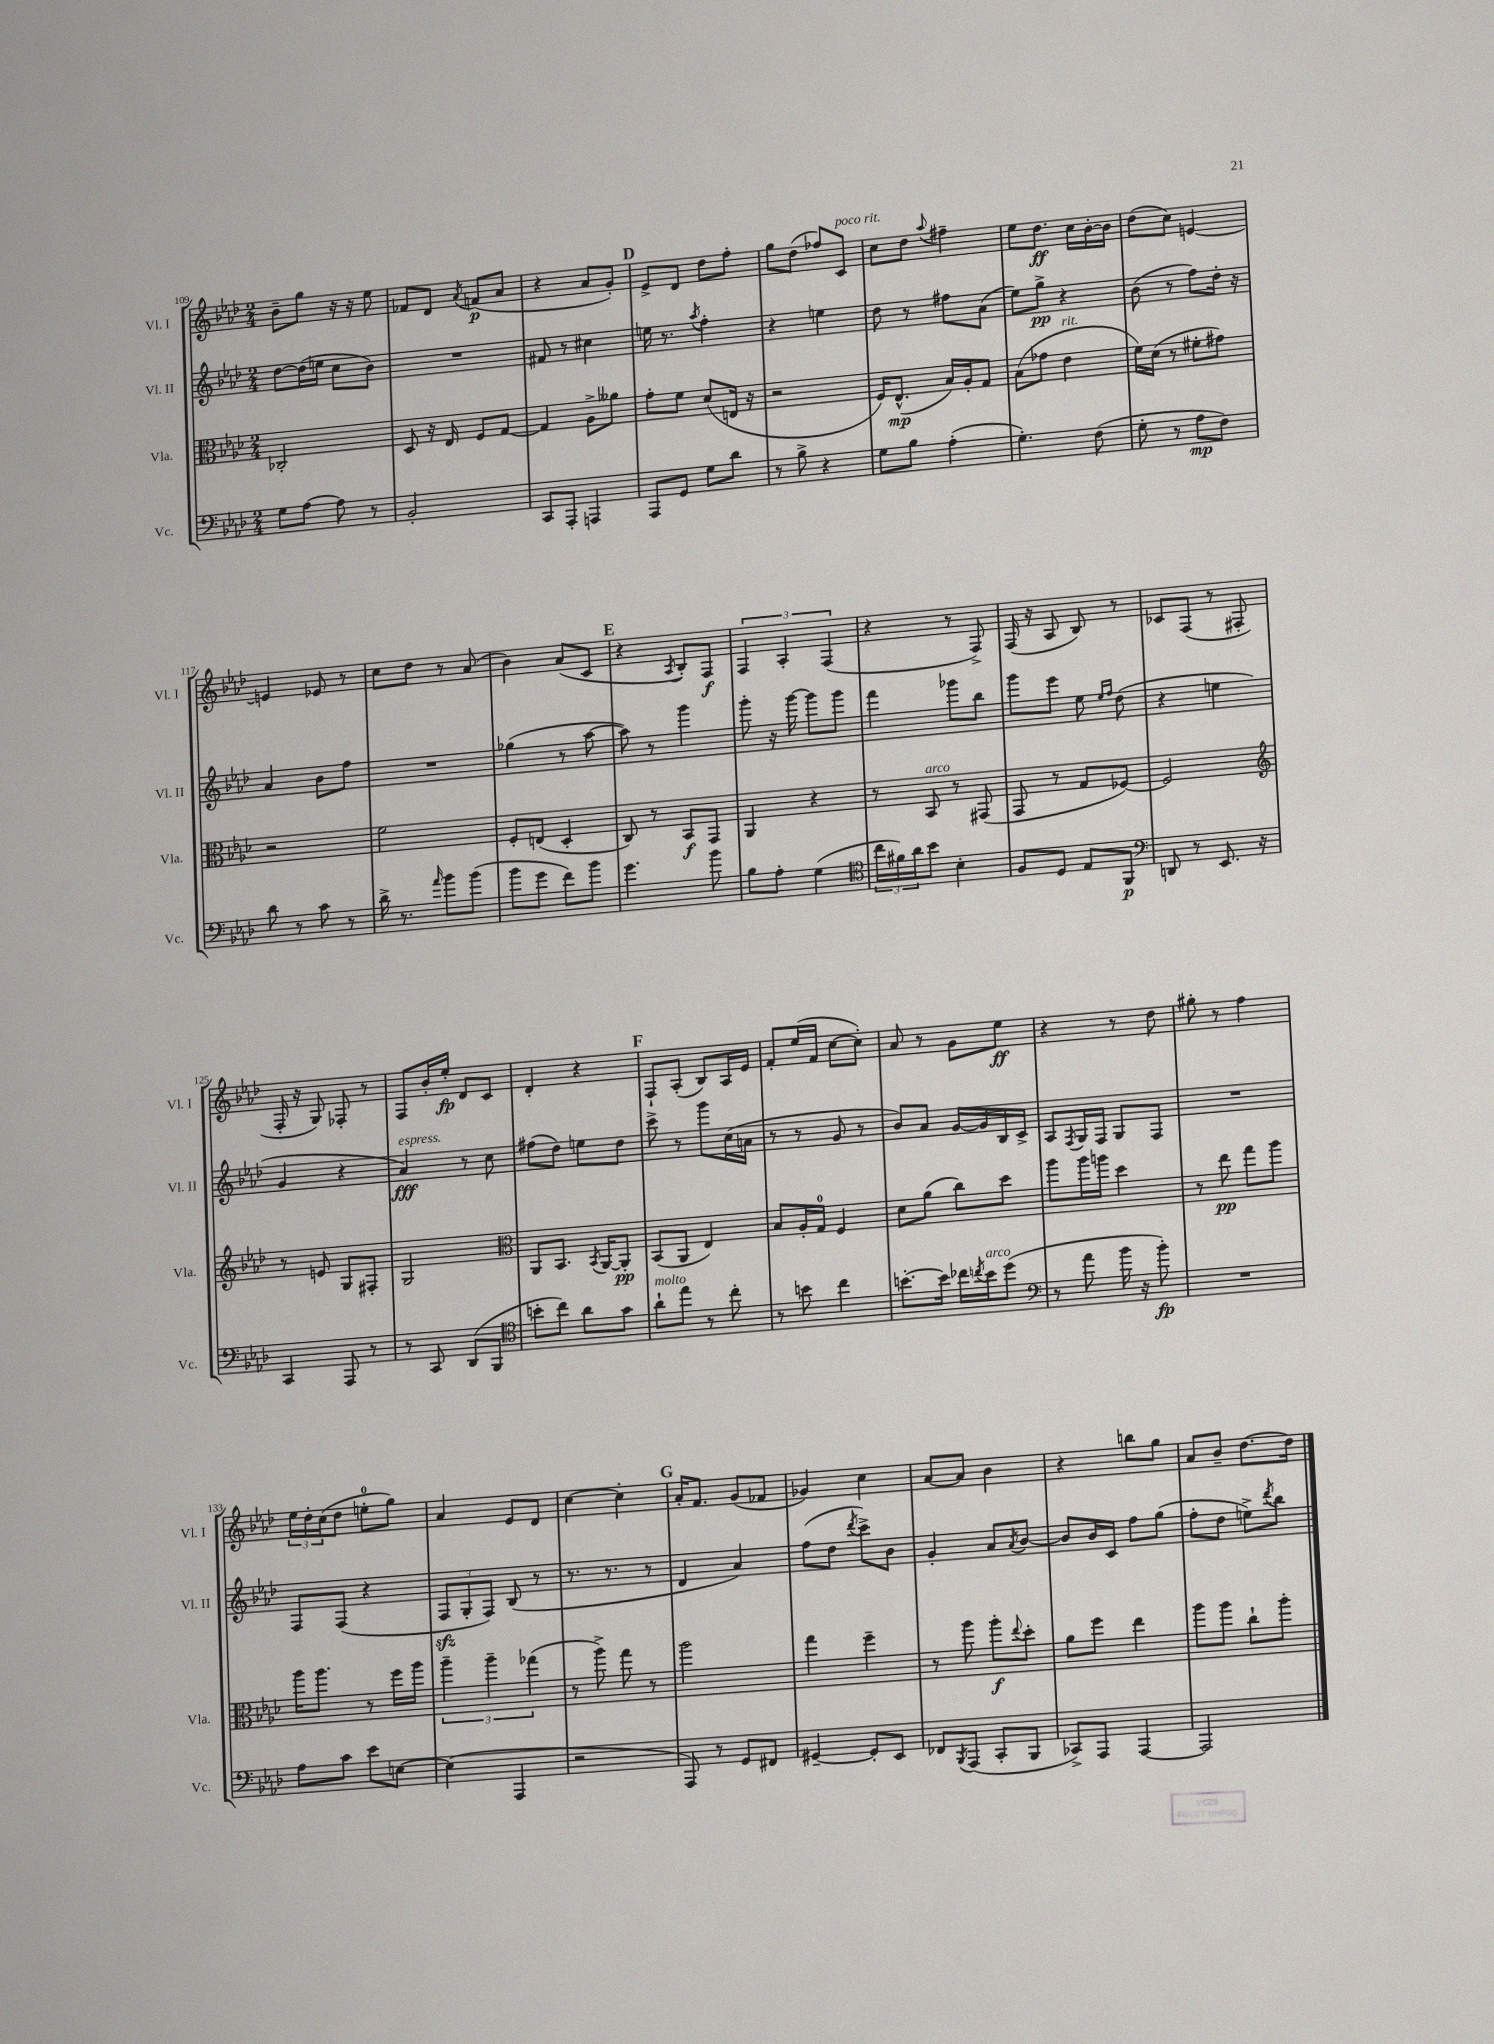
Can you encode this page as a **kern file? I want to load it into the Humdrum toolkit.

**kern	**dynam	**kern	**dynam	**kern	**dynam	**kern	**dynam
*part4	*part4	*part3	*part3	*part2	*part2	*part1	*part1
*staff4	*staff4	*staff3	*staff3	*staff2	*staff2	*staff1	*staff1
*I"Vc.	*	*I"Vla.	*	*I"Vl. II	*	*I"Vl. I	*
*I'Vc.	*	*I'Vla.	*	*I'Vl. II	*	*I'Vl. I	*
*clefF4	*	*clefC3	*	*clefG2	*	*clefG2	*
*k[b-e-a-d-]	*	*k[b-e-a-d-]	*	*k[b-e-a-d-]	*	*k[b-e-a-d-]	*
*M2/4	*	*M2/4	*	*M2/4	*	*M2/4	*
=109	=109	=109	=109	=109	=109	=109	=109
8G\L	.	2C-X'/	.	[8dd-\L	.	8b-~\L	.
[8A-\J	.	.	.	(16dd-\L]	.	8gg\J	.
.	.	.	.	16een\JJ	.	.	.
8A-\]	.	.	.	8cc\L	.	16r	.
.	.	.	.	.	.	16r	.
8r	.	.	.	8b-\J)	.	8ee-\	.
=110	=110	=110	=110	=110	=110	=110	=110
2BB-'/	.	8D-/	.	2r	.	8f-X/L	.
.	.	16r	.	.	.	8d-/J	.
.	.	16E-/	.	.	.	.	.
.	.	.	.	.	.	8qa-/	.
.	.	8F/L	.	.	.	(8fn/L	p
.	.	[8G/J	.	.	.	8a-/J	.
=111	=111	=111	=111	=111	=111	=111	=111
8CC/L	.	4G/]	.	8f#X/	.	4r	.
8AAA-'/J	.	.	.	8r	.	.	.
4AAAn/	.	8A-^\L	.	4cc#X\	.	8a-/L	.
.	.	8a--X\J	.	.	.	8g'/J)	.
!!LO:REH:place=s1:t=D
=112	=112	=112	=112	=112	=112	=112	=112
8AAA-/L	.	8g'\L	.	16een\	.	8e-^/L	.
.	.	.	.	8.r	.	.	.
8GG/J	.	8f\J	.	.	.	8d-/J	.
.	.	.	.	8qaa-/	.	.	.
8G\L	.	(8d-/L	.	4ff'\	.	8dd-\L	.
8d-\J	.	16En/Jk	.	.	.	8ff'\J	.
.	.	16r	.	.	.	.	.
=113	=113	=113	=113	=113	=113	=113	=113
8r	.	2r	.	4r	.	8gg\L	.
8B-^\	.	.	.	.	.	(8dd-\J	.
4r	.	.	.	4een\	.	8ff-X/L)	.
!	!	!	!	!	!	!LO:TX:a:i:t=poco rit.	!
.	.	.	.	.	.	8c/J	.
=114	=114	=114	=114	=114	=114	=114	=114
8G\L	.	16F/KL)	.	8dd-\	.	8cc\L	.
.	.	(8.E-^^/J	mp	.	.	.	.
8B-\J	.	.	.	8r	.	8dd-\J	.
.	.	.	.	.	.	8qqaa-/	.
(4A-'\	.	16B-/LL)	.	8ff#X\L	.	4ff#X~\	.
.	.	16A-'/J	.	.	.	.	.
.	.	8G/J	.	(8a-\J	.	.	.
=115	=115	=115	=115	=115	=115	=115	=115
4.G'\)	.	(8B-\L	.	8ee-\L)	.	8ee-\L	.
.	.	8g-X\J	.	8gg^\J	pp	8.dd-\J	ff
!	!	!LO:TX:a:i:t=rit.	!	!	!	!	!
.	.	4e-\	.	4r	.	.	.
.	.	.	.	.	.	16cc\LL	.
(8F\	.	.	.	.	.	[16b-'\	.
.	.	.	.	.	.	16b-\JJ]	.
=116	=116	=116	=116	=116	=116	=116	=116
8G'\	.	16f\LL)	.	(8b-\	.	(8dd-\L	.
.	.	(16d-\JJ	.	.	.	.	.
8r	.	8r	.	8r	.	8cc\J)	.
8A-\L	mp	8f#X'\L	.	8ff\L)	.	[4en/	.
8F\J)	.	8g#X\J)	.	16dd-'\Jk	.	.	.
.	.	.	.	16r	.	.	.
!!LO:LB:g=z
=117	=117	=117	=117	=117	=117	=117	=117
8d-\	.	2r	.	4a-/	.	4en/]	.
8r	.	.	.	.	.	.	.
8c\	.	.	.	8b-\L	.	8e-X/	.
8r	.	.	.	8ff\J	.	8r	.
=118	=118	=118	=118	=118	=118	=118	=118
16d-^\	.	2f\	.	2r	.	8cc\L	.
8.r	.	.	.	.	.	.	.
.	.	.	.	.	.	8dd-\J	.
16qqa-/	.	.	.	.	.	.	.
8b-\L	.	.	.	.	.	8r	.
(8b-\J	.	.	.	.	.	(8a-/	.
=119	=119	=119	=119	=119	=119	=119	=119
8b-\L	.	8F'/L	.	(4gg-X\	.	4b-\)	.
8g\J	.	(8En/J	.	.	.	.	.
8f\L)	.	4D-'/	.	8r	.	(8a-/L	.
8b-\J	.	.	.	[8aa-\	.	8c/J	.
!!LO:REH:place=s1:t=E
=120	=120	=120	=120	=120	=120	=120	=120
4.g\	.	8C/)	.	8aa-\])	.	4r	.
.	.	8r	.	8r	.	.	.
.	.	.	.	.	.	8qA-/	.
.	.	8BB-/L	f	4ggg\	.	8B-'/L)	.
8b-\	.	8GG/J	.	.	.	8F/J	f
=121	=121	=121	=121	=121	=121	=121	=121
8B-\L	.	4AA-/	.	8ggg'\	.	6F/	.
8A-'\J	.	.	.	16r	.	.	.
.	.	.	.	.	.	6A-'/	.
.	.	.	.	[16ggg\	.	.	.
(4G\	.	4r	.	8ggg\L]	.	.	.
.	.	.	.	.	.	(6F/	.
.	.	.	.	8ggg\J	.	.	.
=122	=122	=122	=122	=122	=122	=122	=122
*clefC4	*	*	*	*	*	*	*
24cc\LL	.	8r	.	4fff\	.	4r	.
24f#X\)	.	.	.	.	.	.	.
24a-\J	.	.	.	.	.	.	.
!	!	!LO:TX:a:i:t=arco	!	!	!	!	!
8b-\J	.	8BB-/	.	.	.	.	.
4B-'\	.	8r	.	8ggg-X\L	.	8r	.
.	.	(8GG#X/	.	8bb-\J	.	8F^/)	.
=123	=123	=123	=123	=123	=123	=123	=123
8F/L	.	8GG/	.	8ggg\L	.	(16F/	.
.	.	.	.	.	.	16r	.
8D-/J	.	8r	.	8eee-\J	.	8A-/	.
8E-/L	.	8G/L	.	8ee-\	.	8B-/)	.
.	.	.	.	16qqee-/LL	.	.	.
.	.	.	.	16qqff/JJ	.	.	.
8FF/J	p	[8F-X/J)	.	(8dd-\	.	8r	.
=124	=124	=124	=124	=124	=124	=124	=124
*clefF4	*	*	*	*	*	*	*
8DDn/	.	2F-/]	.	4r	.	8c-X/L	.
8r	.	.	.	.	.	(8F/J	.
8.EE-/	.	.	.	4een\	.	8r	.
.	.	.	.	.	.	8F#X'/	.
16r	.	.	.	.	.	.	.
!!LO:LB:g=z
=125	=125	=125	=125	=125	=125	=125	=125
*	*	*clefG2	*	*	*	*	*
4CC/	.	8r	.	4g/	.	16F'/	.
.	.	.	.	.	.	16r	.
.	.	8en/	.	.	.	8G/)	.
8AAA-/	.	8G/L	.	4r	.	8F-X'/	.
8r	.	8F#X'/J	.	.	.	8r	.
=126	=126	=126	=126	=126	=126	=126	=126
!	!	!	!	!LO:TX:a:i:t=espress.	!	!	!
8r	.	2G/	.	4a-/)	fff	8F/L	.
8CC/	.	.	.	.	.	16b-'/L	.
.	.	.	.	.	.	16ee-'/JJ	fp
(8DD-/L	.	.	.	8r	.	8d-/L	.
8BBB-/J	.	.	.	8cc\	.	8c/J	.
=127	=127	=127	=127	=127	=127	=127	=127
*clefC4	*	*clefC3	*	*	*	*	*
8bn'\L	.	8AA-/L	.	(8ff#X\L	.	4d-'/	.
8cc\J)	.	8.BB-/J	.	8dd-\J)	.	.	.
8a-\L	.	.	.	8een\L	.	4r	.
.	.	8qBB-/	.	.	.	.	.
.	.	[16AA-/KL	.	.	.	.	.
8g\J	.	8AA-'/J]	pp	8dd-\J	.	.	.
!!LO:REH:place=s1:t=F
=128	=128	=128	=128	=128	=128	=128	=128
!LO:TX:a:i:t=molto	!	!	!	!	!	!	!
8a-`\L	.	(8BB-/L	.	8ccc^\	.	8F`/L	.
8ee-\J	.	8AA-/J	.	8r	.	(8A-'/J	.
8r	.	4E-/)	.	8ggg\L	.	8B-/L)	.
8cc'\	.	.	.	(16cc\L	.	16A-/L	.
.	.	.	.	16an\JJ	.	16e-/JJ	.
=129	=129	=129	=129	=129	=129	=129	=129
8r	.	8B-/L	.	8r	.	8f'/L	.
8bn\	.	16A-'/L	.	8r	.	(16ee-/L	.
.	.	16G/JJ	.	.	.	16f/JJ	.
4cc\	.	4F/	.	8g/	.	[8cc\L	.
.	.	.	.	8r	.	8cc'\J])	.
=130	=130	=130	=130	=130	=130	=130	=130
[8.bn'\L	.	8d-\L	.	8b-/L)	.	8a-/	.
.	.	(8a-\J	.	8a-/J	.	8r	.
16b\Jk]	.	.	.	.	.	.	.
16cc-X\LL	.	8cc\L)	.	[16g/LL	.	8g\L	.
8qccn/	.	.	.	.	.	.	.
!LO:TX:a:i:t=arco	!	!	!	!	!	!	!
16b\J	.	.	.	16g/]	.	.	.
(8dd-\J	.	8dd-\J	.	16B-/	.	8ee-\J	ff
.	.	.	.	16c^/JJ	.	.	.
=131	=131	=131	=131	=131	=131	=131	=131
*clefF4	*	*	*	*	*	*	*
8r	.	8aa-\L	.	8A-/L	.	4r	.
.	.	.	.	8qF/	.	.	.
8a-\	.	16aa-\L	.	16G/L	.	.	.
.	.	16aan\JJ	.	16F/JJ	.	.	.
16b-\	.	4dd-\	.	8G/L	.	8r	.
16r	.	.	.	.	.	.	.
8b-'\)	fp	.	.	8F/J	.	8dd-\	.
=132	=132	=132	=132	=132	=132	=132	=132
2r	.	8r	.	2r	.	8gg#X'\	.
.	.	8ee-\	pp	.	.	8r	.
.	.	8gg\L	.	.	.	4ff\	.
.	.	8aa-\J	.	.	.	.	.
!!LO:LB:g=z
=133	=133	=133	=133	=133	=133	=133	=133
8A-\L	.	16aa-\KL	.	8F/L	.	24ee-\LL	.
.	.	.	.	.	.	24dd-'\	.
.	.	8.aa-\J	.	.	.	.	.
.	.	.	.	.	.	(24cc\J	.
8c\J	.	.	.	(8F/J	.	8dd-\J	.
8e-\L	.	8r	.	4r	.	8een'\L	.
[8En\J	.	16ff\LL	.	.	.	8gg\J)	.
.	.	16aa-\JJ	.	.	.	.	.
=134	=134	=134	=134	=134	=134	=134	=134
(4E\]	.	6aa-~\	.	12Fzz/L	.	4a-/	.
.	.	.	.	12G'/	.	.	.
.	.	6aa-~\	.	12F/J)	.	.	.
4AAA-/	.	.	.	(8B-/	.	8e-/L	.
.	.	(6gg-X\	.	.	.	.	.
.	.	.	.	8r	.	8d-/J	.
=135	=135	=135	=135	=135	=135	=135	=135
2r	.	8r	.	8.r	.	[4cc\	.
.	.	8aa-^\)	.	.	.	.	.
.	.	.	.	8.r	.	.	.
.	.	8gg\	.	.	.	4cc'\]	.
.	.	8r	.	8r	.	.	.
!!LO:REH:place=s1:t=G
=136	=136	=136	=136	=136	=136	=136	=136
8AAA-/)	.	2aa-\	.	4d-/	.	16a-'/KL	.
.	.	.	.	.	.	8.f/J	.
8r	.	.	.	.	.	.	.
8GG/L	.	.	.	4a-/)	.	(8g/L	.
8FF#X/J	.	.	.	.	.	8f-X/J	.
=137	=137	=137	=137	=137	=137	=137	=137
[4GG#X~/	.	4gg\	.	(8ff\L	.	4g-X/)	.
.	.	.	.	8dd-\J	.	.	.
.	.	.	.	8qddd-/	.	.	.
8GG#'/L]	.	4ff~\	.	8ccc^\L)	.	4cc\	.
8EE-/J	.	.	.	8b-\J	.	.	.
=138	=138	=138	=138	=138	=138	=138	=138
8FF-X/L	.	8r	.	4g'/	.	[8a-/L	.
8qBBB-/	.	.	.	.	.	.	.
(8AAA-/J	.	8aa-\	.	.	.	8a-/J]	.
8CC'/L	.	8aa-'\L	f	8a-/L	.	4b-\	.
.	.	8qqee-/	.	8qa-/	.	.	.
8BBB-/J	.	8dd-'\J	.	[8b-/J	.	.	.
=139	=139	=139	=139	=139	=139	=139	=139
8CC-X^/L)	.	8a-\L	.	8b-/L]	.	4r	.
8AAA-/J	.	8ff\J	.	16b-/L	.	.	.
.	.	.	.	16c/JJ	.	.	.
[4AAA-/	.	4ee-\	.	8ff\L	.	8bbn\L	.
.	.	.	.	(8gg\J	.	8gg\J	.
=140	=140	=140	=140	=140	=140	=140	=140
2AAA-/]	.	8aa-\L	.	8ff'\L	.	8a-/L	.
.	.	8aa-\J	.	8dd-\J	.	8b-~/J	.
.	.	8cc`\L	.	8een^\L)	.	[8.dd-\L	.
.	.	.	.	8qddd-/	.	.	.
.	.	8aa-'\J	.	8bb-\J	.	.	.
.	.	.	.	.	.	16dd-\Jk]	.
==	==	==	==	==	==	==	==
*-	*-	*-	*-	*-	*-	*-	*-
